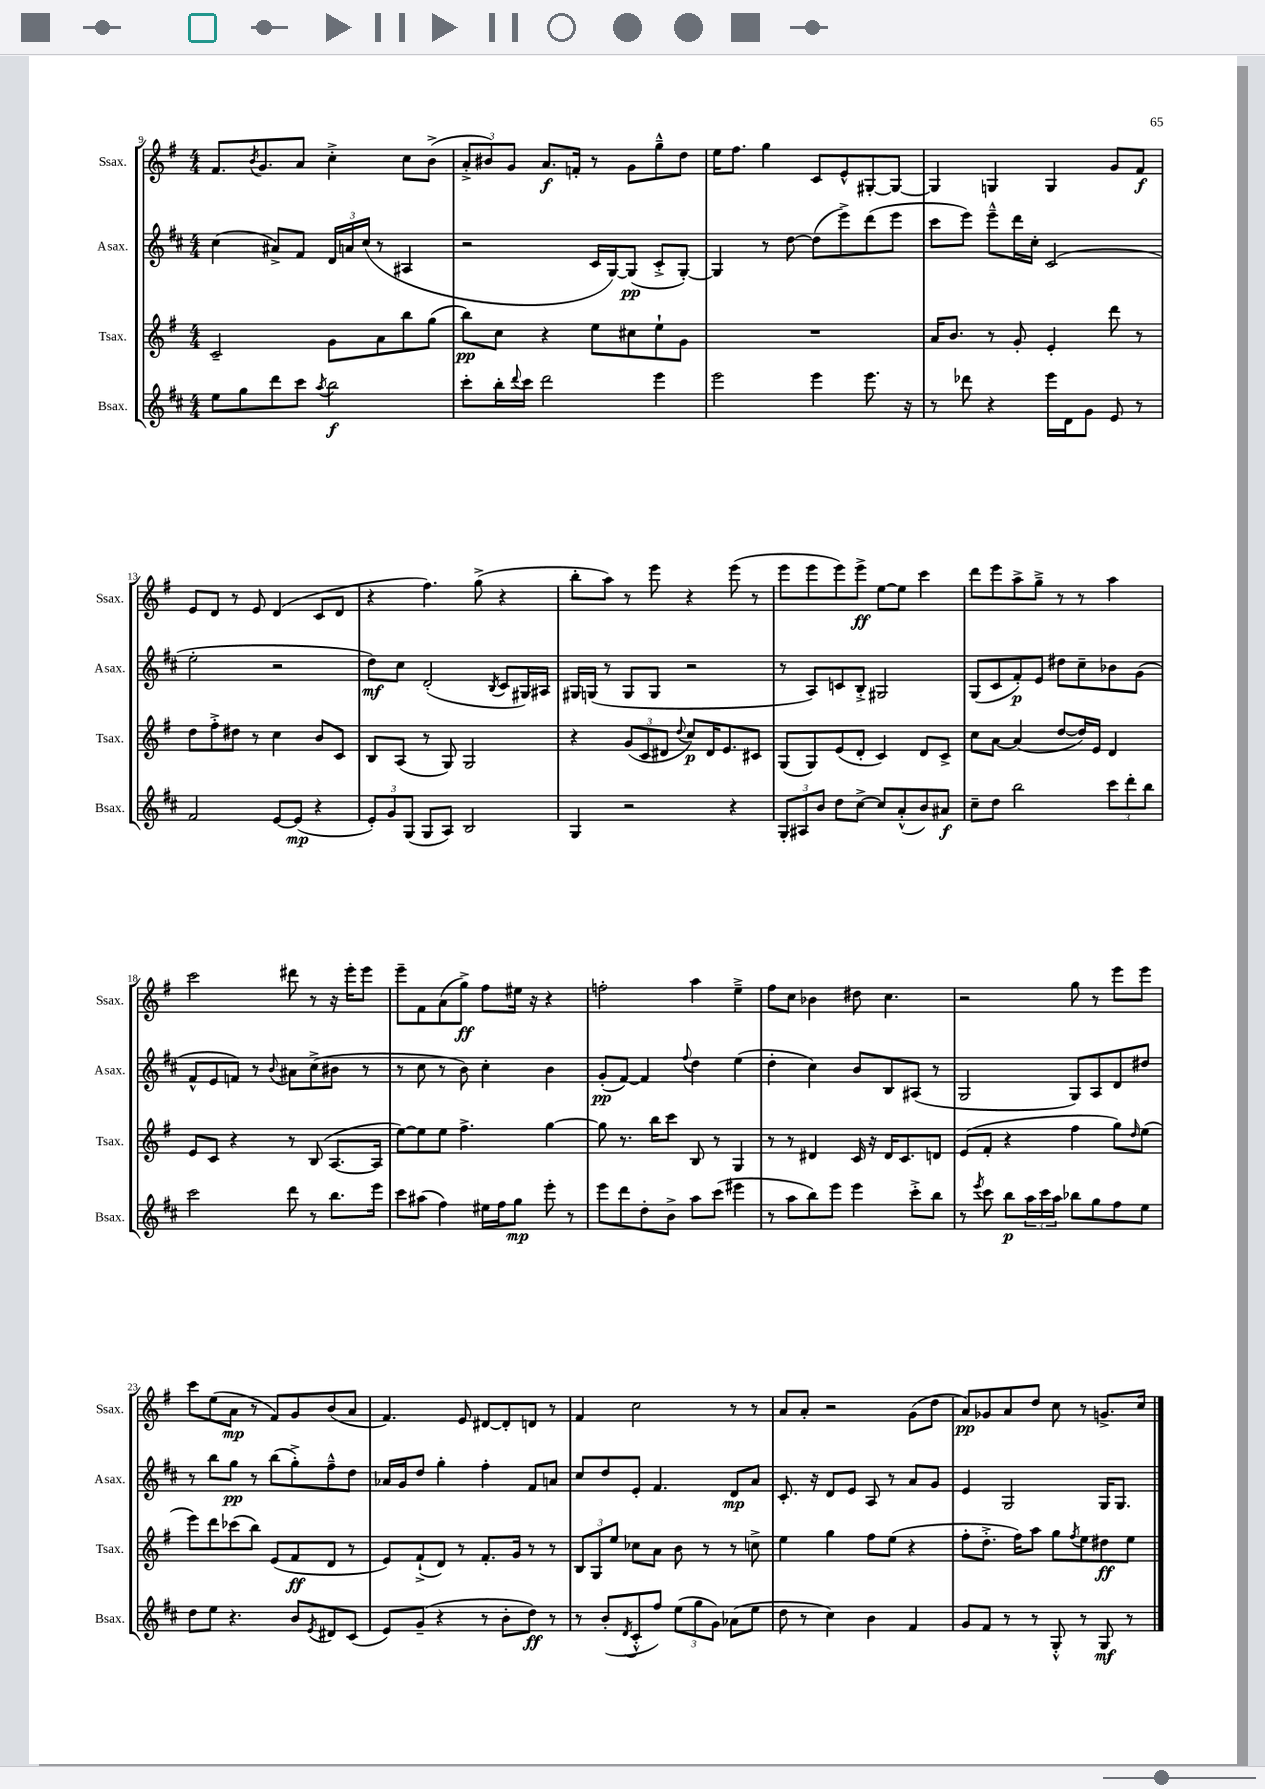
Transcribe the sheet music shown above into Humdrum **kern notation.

**kern	**dynam	**kern	**dynam	**kern	**dynam	**kern	**dynam
*part4	*part4	*part3	*part3	*part2	*part2	*part1	*part1
*staff4	*staff4	*staff3	*staff3	*staff2	*staff2	*staff1	*staff1
*I"Bsax.	*	*I"Tsax.	*	*I"Asax.	*	*I"Ssax.	*
*I'Bsax.	*	*I'Tsax.	*	*I'Asax.	*	*I'Ssax.	*
*clefG2	*	*clefG2	*	*clefG2	*	*clefG2	*
*k[f#c#]	*	*k[f#]	*	*k[f#c#]	*	*k[f#]	*
*M4/4	*	*M4/4	*	*M4/4	*	*M4/4	*
=9	=9	=9	=9	=9	=9	=9	=9
8ee\L	.	2c~/	.	(4cc#\	.	8.f#/L	.
8gg\	.	.	.	.	.	.	.
.	.	.	.	.	.	8qb/	.
.	.	.	.	.	.	8.g/	.
8ddd\	.	.	.	8a#X^/L)	.	.	.
8ccc#\J	.	.	.	8f#/J	.	8a/J	.
8qaa/	.	.	.	.	.	.	.
2bb\	f	8g\L	.	24d/LL	.	4cc'^\	.
.	.	.	.	24an/	.	.	.
.	.	.	.	(24cc#/JJ	.	.	.
.	.	8a\	.	8r	.	.	.
.	.	8bb\	.	4A#X/	.	8cc\L	.
.	.	(8gg\J	.	.	.	(8b^\J	.
=10	=10	=10	=10	=10	=10	=10	=10
8ccc#'\L	.	8bb\L)	pp	2r	.	12a'^/L	.
.	.	.	.	.	.	12b#X/)	.
16bb'\L	.	8cc\J	.	.	.	.	.
.	.	.	.	.	.	12g/J	.
8qqddd/	.	.	.	.	.	.	.
16ccc#\JJ	.	.	.	.	.	.	.
2ddd\	.	4r	.	.	.	8.a/L	f
.	.	.	.	.	.	16fn'/Jk	.
.	.	8ee\L	.	16c#/LL	.	8r	.
.	.	.	.	[16G/J)	.	.	.
.	.	8cc#X\	.	(8G/J]	pp	8g\L	.
4eee\	.	8ee`\	.	8c#'^/L	.	8gg~^^\	.
.	.	8g\J	.	[8G'/J)	.	8dd\J	.
=11	=11	=11	=11	=11	=11	=11	=11
2eee\	.	1r	.	4G/]	.	16ee\KL	.
.	.	.	.	.	.	8.ff#\J	.
.	.	.	.	8r	.	4gg\	.
.	.	.	.	[8dd\	.	.	.
4eee\	.	.	.	(8dd\L]	.	8c/L	.
.	.	.	.	8eee^\)	.	8e^^/	.
8.eee\	.	.	.	(8ddd\	.	[8G#X'/	.
.	.	.	.	8eee\J	.	8G#/J_	.
16r	.	.	.	.	.	.	.
=12	=12	=12	=12	=12	=12	=12	=12
8r	.	16a/KL	.	8ccc#\L	.	4G#/]	.
.	.	8.b/J	.	.	.	.	.
8ddd-X\	.	.	.	8eee\J)	.	.	.
4r	.	8r	.	8eee~^^\L	.	4Gn/	.
.	.	8g'/	.	16ddd\L	.	.	.
.	.	.	.	16cc#'\JJ	.	.	.
16eee\LL	.	4e'/	.	(2c#/	.	4G/	.
16d\J	.	.	.	.	.	.	.
8g\J	.	.	.	.	.	.	.
8e/	.	8ddd\	.	.	.	8g/L	.
8r	.	8r	.	.	.	8f#/J	f
!!LO:LB:g=z
=13	=13	=13	=13	=13	=13	=13	=13
2f#/	.	8dd\L	.	2ee'\	.	8e/L	.
.	.	8ff#'^\	.	.	.	8d/J	.
.	.	8dd#X\J	.	.	.	8r	.
.	.	8r	.	.	.	8e/	.
[8e/L	.	4cc\	.	2r	.	(4d/	.
(8e/J]	mp	.	.	.	.	.	.
4r	.	8b/L	.	.	.	8c/L	.
.	.	8c/J	.	.	.	8d/J	.
=14	=14	=14	=14	=14	=14	=14	=14
12e'/L)	.	8B/L	.	8dd\L)	mf	4r	.
12g/	.	.	.	.	.	.	.
.	.	(8A/J	.	8cc#\J	.	.	.
(12G/J	.	.	.	.	.	.	.
8G/L	.	8r	.	(2d'/	.	4.ff#\)	.
8A/J)	.	8G/)	.	.	.	.	.
2B/	.	2G/	.	.	.	.	.
.	.	.	.	.	.	(8gg^\	.
.	.	.	.	8qB/	.	.	.
.	.	.	.	8c#/L	.	4r	.
.	.	.	.	16G#X/L)	.	.	.
.	.	.	.	16A#X/JJ	.	.	.
=15	=15	=15	=15	=15	=15	=15	=15
4G/	.	4r	.	16G#X/LL	.	8bb'\L	.
.	.	.	.	(16Gn/JJ	.	.	.
.	.	.	.	8r	.	8aa\J)	.
2r	.	(12g/L	.	8G/L	.	8r	.
.	.	12c/	.	.	.	.	.
.	.	.	.	8G/J	.	8eee\	.
.	.	12d#X/J	.	.	.	.	.
.	.	8qqdd/	.	.	.	.	.
.	.	8cc/L)	p	2r	.	4r	.
.	.	16d#/K	.	.	.	.	.
.	.	8.e/	.	.	.	.	.
4r	.	.	.	.	.	(8eee\	.
.	.	8c#X/J	.	.	.	8r	.
=16	=16	=16	=16	=16	=16	=16	=16
12G'/L	.	(8G/L	.	8r	.	8eee\L	.
12A#X/	.	.	.	.	.	.	.
.	.	8G/)	.	8A/L)	.	8eee\	.
12b/J	.	.	.	.	.	.	.
8dd\L	.	(8e/	.	8cn/	.	8eee\)	.
[8cc#^\J	.	8d'/J	.	8B'^/J	.	8eee^\J	ff
8cc#/L]	.	4c/)	.	2G#X/	.	[8ee\L	.
(8a'^^/	.	.	.	.	.	8ee\J]	.
8b/)	.	8d/L	.	.	.	4ccc\	.
8a#X/J	f	8c^/J	.	.	.	.	.
=17	=17	=17	=17	=17	=17	=17	=17
8cc#~\L	.	8cc\L	.	(8G/L	.	8ddd\L	.
8dd\J	.	[8a\J	.	8c#/	.	8eee\	.
2bb\	.	(4a/]	.	8f#'/)	p	8aa^\	.
.	.	.	.	8e/J	.	8gg~^\J	.
.	.	[8dd/L	.	8dd#X\L	.	8r	.
.	.	16dd/L])	.	8cc#~\	.	8r	.
.	.	16e/JJ	.	.	.	.	.
12ccc#\L	.	4d/	.	8b-X\	.	4aa\	.
12ddd'\	.	.	.	.	.	.	.
.	.	.	.	(8g\J	.	.	.
12bb\J	.	.	.	.	.	.	.
!!LO:LB:g=z
=18	=18	=18	=18	=18	=18	=18	=18
2ccc#\	.	8e/L	.	8f#^^/L	.	2ccc\	.
.	.	8c/J	.	8e/	.	.	.
.	.	4r	.	8fn/J)	.	.	.
.	.	.	.	8r	.	.	.
.	.	.	.	8qqb/	.	.	.
8ddd\	.	8r	.	8a#X\L	.	8ddd#X\	.
8r	.	(8B/	.	(8cc#^\	.	8r	.
8.bb\L	.	[8.A/L	.	8b#X\J	.	16r	.
.	.	.	.	.	.	16eee'\KL	.
.	.	.	.	8r	.	8eee\J	.
16eee\Jk	.	16A/Jk]	.	.	.	.	.
=19	=19	=19	=19	=19	=19	=19	=19
8ccc#\L	.	[8ee\L)	.	8r	.	8eee~\L	.
(8aa#X\J	.	8ee\]	.	8cc#\	.	8f#\	.
4ff#\)	.	8ee\J	.	8r	.	(8a\	.
.	.	4.ff#^\	.	8b\)	.	8gg^\J)	ff
16ee#X\LL	.	.	.	4cc#'\	.	8ff#\L	.
16ff#\J	.	.	.	.	.	.	.
8gg\J	mp	.	.	.	.	16ee#X\Jk	.
.	.	.	.	.	.	16r	.
8eee'\	.	[4gg\	.	4b\	.	4r	.
8r	.	.	.	.	.	.	.
=20	=20	=20	=20	=20	=20	=20	=20
8eee\L	.	8gg\]	.	(8g'/L	pp	2ffn'\	.
8ddd\	.	8.r	.	[8f#/J)	.	.	.
8dd'\	.	.	.	4f#/]	.	.	.
.	.	16bb\KL	.	.	.	.	.
8b^\J	.	8ccc\J	.	.	.	.	.
.	.	.	.	8qqff#/	.	.	.
8aa\L	.	8B/	.	4dd\	.	4aa\	.
(8ccc#\J	.	8r	.	.	.	.	.
4eee#X\	.	4G/	.	(4ee\	.	4ee~^\	.
=21	=21	=21	=21	=21	=21	=21	=21
8r	.	8r	.	4dd'\	.	8ff#\L	.
8aa\L	.	8r	.	.	.	8cc\J	.
8bb\)	.	4d#X/	.	4cc#\)	.	4b-X\	.
8eee\J	.	.	.	.	.	.	.
4eee\	.	16c/	.	8b/L	.	8dd#X\	.
.	.	16r	.	.	.	.	.
.	.	16d#/KL	.	8B/	.	4.cc\	.
.	.	8.c/	.	.	.	.	.
8ccc#'^\L	.	.	.	(8A#X/J	.	.	.
8bb\J	.	8dn/J	.	8r	.	.	.
=22	=22	=22	=22	=22	=22	=22	=22
8r	.	(8e/L	.	2G/	.	2r	.
8qeee/	.	.	.	.	.	.	.
8ccc#\	.	8f#'/J	.	.	.	.	.
8bb\L	p	4r	.	.	.	.	.
24aa\L	.	.	.	.	.	.	.
24ccc#\	.	.	.	.	.	.	.
24aa\JJ	.	.	.	.	.	.	.
8bb-X\L	.	4ff#\	.	8G/L)	.	8gg\	.
8gg\	.	.	.	8A/	.	8r	.
8ff#\	.	8gg\L)	.	8d/	.	8eee\L	.
.	.	16qqdd/	.	.	.	.	.
8ee\J	.	(8ee\J	.	8dd#X/J	.	8eee\J	.
!!LO:LB:g=z
=23	=23	=23	=23	=23	=23	=23	=23
8dd\L	.	8eee\L)	.	8r	.	8ccc\L	.
8ee\J	.	8ddd\	.	8bb\L	.	(8ee\	.
4.r	.	(8ccc-X\	.	8gg\J	pp	8a\J	mp
.	.	8bb\J)	.	8r	.	8r	.
.	.	(8e/L	.	(8bb\L	.	8f#/L)	.
8b/L	.	8f#/	ff	8gg'^\)	.	8g/	.
8qe/	.	.	.	.	.	.	.
8d#X/	.	8d/J	.	8ff#~^^\	.	(8b/	.
(8c#/J	.	8r	.	8dd\J	.	8a/J	.
=24	=24	=24	=24	=24	=24	=24	=24
8e/L)	.	8e/L)	.	16a-X/LL	.	4.f#/)	.
.	.	.	.	16g/J	.	.	.
(8g~/J	.	(8f#`^/	.	8dd/J	.	.	.
4r	.	8d/J)	.	4gg'\	.	.	.
.	.	8r	.	.	.	8e/	.
8r	.	8.f#'/L	.	4ff#'\	.	[8d#X/L	.
8b'\L	.	.	.	.	.	8d#'/]	.
.	.	16g/Jk	.	.	.	.	.
8dd\J)	ff	8r	.	8f#/L	.	8dn/J	.
8r	.	8r	.	8an/J	.	8r	.
=25	=25	=25	=25	=25	=25	=25	=25
8r	.	12B/L	.	8cc#/L	.	4f#/	.
.	.	12G/	.	.	.	.	.
(8b'/L	.	.	.	8dd/	.	.	.
.	.	12ee/J	.	.	.	.	.
8qd/	.	.	.	.	.	.	.
8c#'^^/	.	8cc-X\L	.	8e'/J	.	2cc\	.
8ff#/J)	.	8a\J	.	4.f#/	.	.	.
(12ee\L	.	8b\	.	.	.	.	.
12gg\	.	.	.	.	.	.	.
.	.	8r	.	.	.	.	.
12g\J)	.	.	.	.	.	.	.
(8a-X\L	.	8r	.	8d/L	mp	8r	.
8ee\J	.	8ccn^\	.	8a/J	.	8r	.
=26	=26	=26	=26	=26	=26	=26	=26
8dd\	.	4ee\	.	8.c#'/	.	8a/L	.
8r	.	.	.	.	.	8a'/J	.
.	.	.	.	16r	.	.	.
4cc#\)	.	4gg\	.	8d/L	.	2r	.
.	.	.	.	8e/J	.	.	.
4b\	.	8ff#\L	.	8A/	.	.	.
.	.	(8ee\J	.	8r	.	.	.
4f#/	.	4r	.	8a/L	.	(8g\L	.
.	.	.	.	8g/J	.	8dd\J	.
=27	=27	=27	=27	=27	=27	=27	=27
8g/L	.	8ff#'\L	.	4e/	.	8a/L)	pp
8f#/J	.	8.dd'^\J	.	.	.	8g-X/	.
8r	.	.	.	2G/	.	8a/	.
.	.	16ff#\KL)	.	.	.	.	.
8r	.	8aa\J	.	.	.	8dd/J	.
8G'^^/	.	8gg\L	.	.	.	8cc\	.
.	.	8qff#/	.	.	.	.	.
8r	.	8ee\	.	.	.	8r	.
8G/	mf	8dd#X\	ff	16G/KL	.	8.gn^/L	.
.	.	.	.	8.G/J	.	.	.
8r	.	8ee\J	.	.	.	.	.
.	.	.	.	.	.	16cc/Jk	.
==	==	==	==	==	==	==	==
*-	*-	*-	*-	*-	*-	*-	*-
